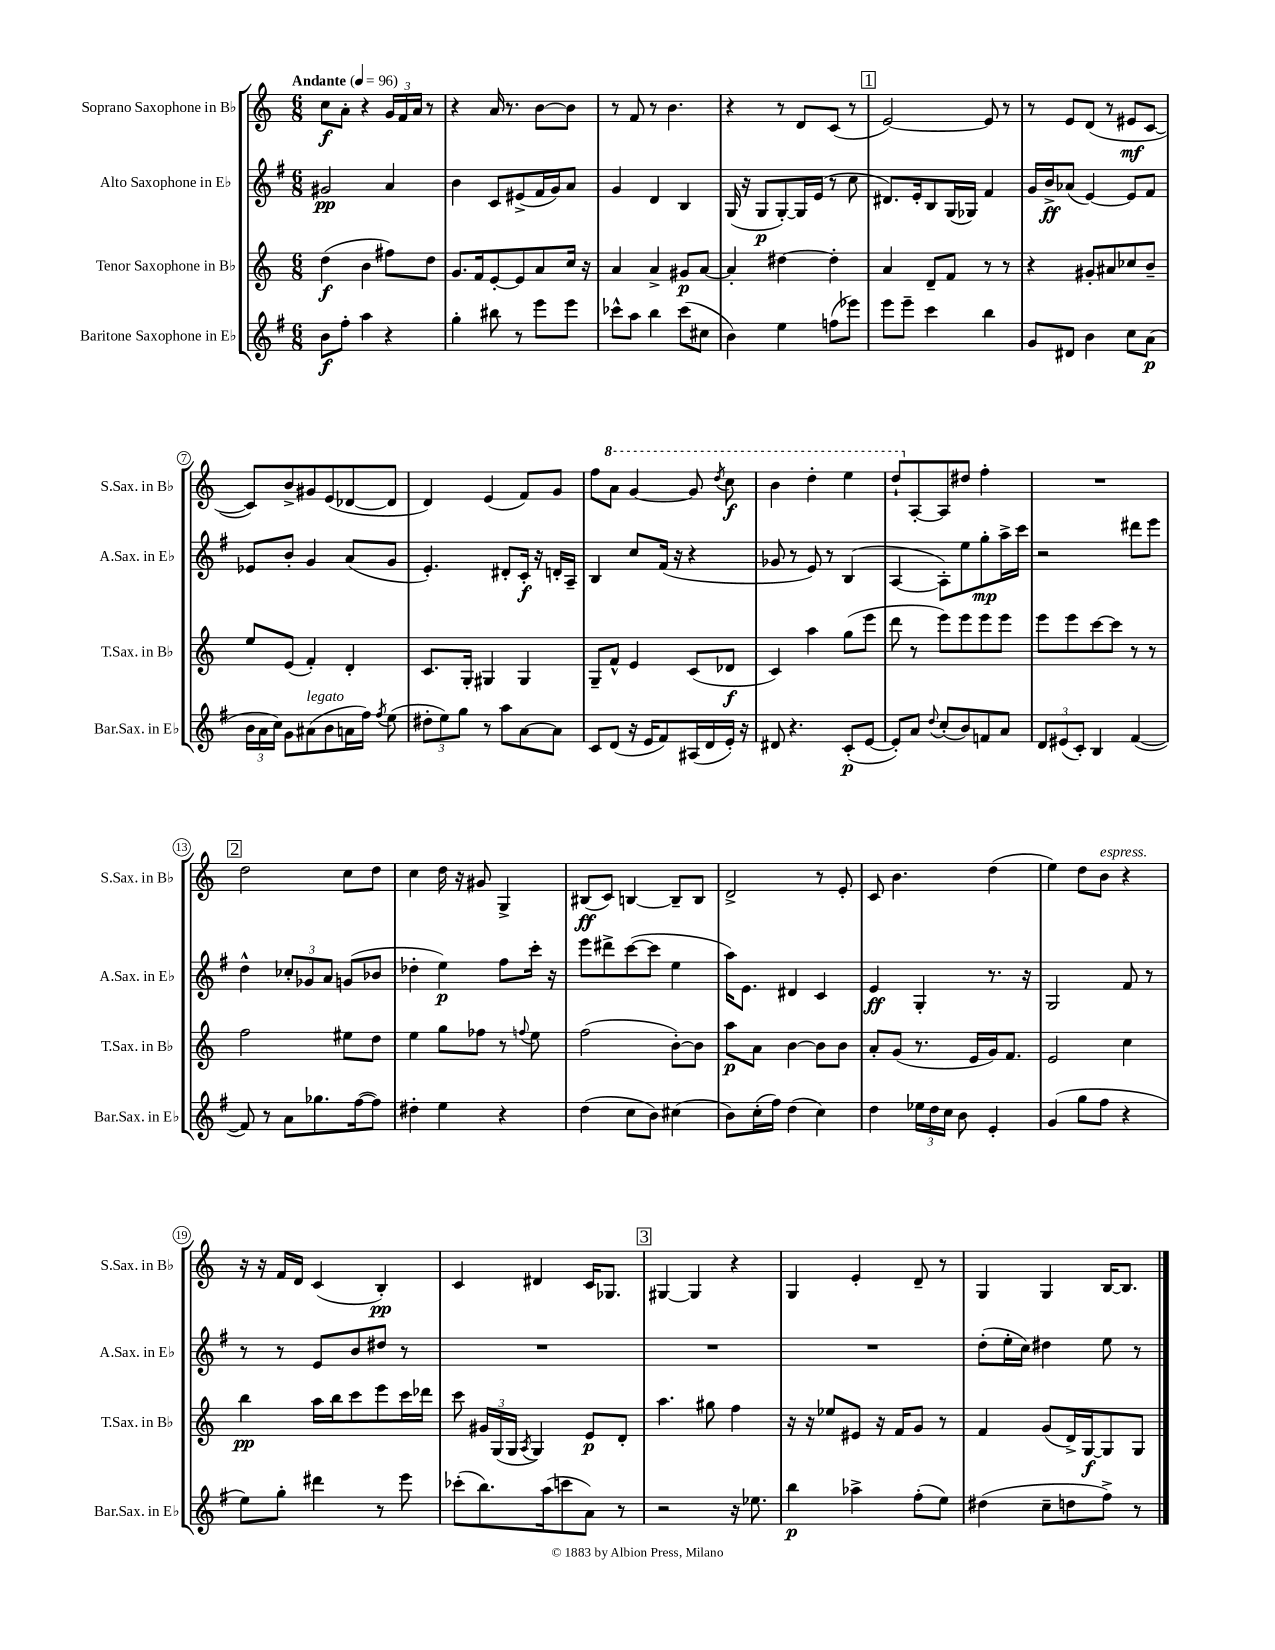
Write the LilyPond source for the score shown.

<<
\new StaffGroup <<
\new Staff = "s0" \with { instrumentName = "Soprano Saxophone in Bb" shortInstrumentName = "S.Sax. in Bb" } {
    \clef treble \key c \major \numericTimeSignature \time 6/8 \tempo "Andante" 4 = 96
    \autoBeamOff c''8[\f a'8]-. r4 \tuplet 3/2 { g'16[ f'16 a'16] } r8 |
    r4 a'16 r8. b'8[~ b'8] |
    r8 f'8 r8 b'4. |
    r4 r8 d'8[ c'8]( r8 |
    \mark \markup { \box "1" } e'2~) e'8 r8 |
    r8 e'8[ d'8]( r8 eis'8[\mf c'8]~ |
    c'8[) b'8-> gis'8 e'8( des'8~ des'8] |
    d'4) e'4( f'8[) g'8] |
    f''8[ \ottava #1 a''8] g''4~ g''8 \acciaccatura { d'''8 } c'''8\f |
    b''4 d'''4-. e'''4 |
    d'''8[-! \ottava #0 a8~-. a8 dis''8] f''4-. |
    R2. |
    \mark \markup { \box "2" } d''2 c''8[ d''8] |
    c''4 d''16 r16 gis'8 g4-> |
    bis8[\ff( c'8]) b4~ b8[-- b8] |
    d'2-> r8 e'8-. |
    c'8 b'4. d''4( |
    e''4) d''8[ b'8]^\markup { \italic "espress." } r4 |
    r16 r16 f'16[ d'16] c'4( b4-.\pp) |
    c'4 dis'4 c'16[ ges8.] |
    \mark \markup { \box "3" } gis4~ gis4 r4 |
    g4 e'4-. d'8-- r8 |
    g4 g4 b16[~ b8.] \bar "|." |
}
\new Staff = "s1" \with { instrumentName = "Alto Saxophone in Eb" shortInstrumentName = "A.Sax. in Eb" } {
    \clef treble \key g \major \numericTimeSignature \time 6/8
    \autoBeamOff gis'2\pp a'4 |
    b'4 c'8[ eis'8->( fis'16 g'16) a'8] |
    g'4 d'4 b4 |
    g16( r16 g8[\p g8~-.) g16 e'16]( r8 c''8 |
    \mark \markup { \box "1" } dis'8.[) e'16-. b8 g16( ges16]) fis'4 |
    g'16[ b'16->\ff aes'8]( e'4~) e'8[ fis'8] |
    ees'8[ b'8]-. g'4 a'8[( g'8] |
    e'4.-.) dis'8[-. c'16]-.\f r16 d'16[-. a16]-- |
    b4 c''8[ fis'16]( r16 r4 |
    ges'8 r8 e'8) r8 b4( |
    a4~ a8[-.) e''8 g''8-.\mp a''16-> c'''16] |
    r2 dis'''8[ e'''8] |
    \mark \markup { \box "2" } d''4-^ \tuplet 3/2 { ces''8[-. ges'8 a'8] } g'8[( bes'8] |
    des''4-. e''4\p) fis''8[ c'''16]-. r16 |
    e'''8[ dis'''8-> c'''8~( c'''8] e''4 |
    a''16[) e'8.] dis'4 c'4 |
    e'4\ff g4-. r8. r16 |
    g2 fis'8 r8 |
    r8 r8 e'8[ b'8 dis''8] r8 |
    R2. |
    \mark \markup { \box "3" } R2. |
    R2. |
    d''8[-.( e''16-. c''16]) dis''4 e''8 r8 \bar "|." |
}
\new Staff = "s2" \with { instrumentName = "Tenor Saxophone in Bb" shortInstrumentName = "T.Sax. in Bb" } {
    \clef treble \key c \major \numericTimeSignature \time 6/8
    \autoBeamOff d''4\f( b'4 fis''8[) d''8] |
    g'8.[ f'16 e'8~-. e'8 a'8 c''16] r16 |
    a'4 a'4-> gis'8[\p a'8]~ |
    a'4-. dis''4~ dis''4-. |
    \mark \markup { \box "1" } a'4 d'8[-- f'8] r8 r8 |
    r4 gis'8[-. ais'8 ces''8 b'8]-- |
    e''8[ e'8]( f'4-.) d'4-. |
    c'8.[ g16]-. gis4 gis4 |
    g8[-- f'8]-^ e'4 c'8[( des'8]\f |
    c'4) a''4 g''8[( e'''8] |
    d'''8 r8 e'''8[) e'''8 e'''8 e'''8] |
    e'''8[ e'''8 c'''8~ c'''8] r8 r8 |
    \mark \markup { \box "2" } f''2 eis''8[ d''8] |
    e''4 g''8[ fes''8] r8 \appoggiatura { f''8 } e''8 |
    f''2( b'8[~-.) b'8] |
    a''8[\p a'8] b'4~ b'8[ b'8] |
    a'8[-. g'8]( r8. e'16[ g'16) f'8.] |
    e'2 c''4 |
    b''4\pp a''16[ b''16 c'''8 e'''8 c'''16 des'''16] |
    c'''8 \tuplet 3/2 { gis'16[ g16( g16] } \acciaccatura { a8 } g4) e'8[\p d'8]-. |
    \mark \markup { \box "3" } a''4. gis''8 f''4 |
    r16 r16 ees''8[ eis'8] r16 f'16[ g'8] r8 |
    f'4 g'8[( d'16->) g16~\f g8 g8] \bar "|." |
}
\new Staff = "s3" \with { instrumentName = "Baritone Saxophone in Eb" shortInstrumentName = "Bar.Sax. in Eb" } {
    \clef treble \key g \major \numericTimeSignature \time 6/8
    \autoBeamOff b'8[\f fis''8]-. a''4 r4 |
    g''4-. bis''8 r8 e'''8[ e'''8] |
    ces'''8[-^ a''8] b''4 ces'''8[( cis''8] |
    b'4) e''4 f''8[( ees'''8]) |
    \mark \markup { \box "1" } e'''8[ e'''8]-- c'''4 b''4 |
    g'8[ dis'8] b'4 c''8[ a'8]\p( |
    \tuplet 3/2 { b'16[ a'16 c''16]) } g'8[ ais'8^\markup { \italic "legato" }( b'8 a'16 fis''16]) \acciaccatura { fis''8 } e''8( |
    \tuplet 3/2 { dis''8[-. e''8) g''8] } r8 a''8[ a'8~ a'8] |
    c'8[ d'8]( r16 e'16[ fis'8) ais16( d'16 e'16]-.) r16 |
    dis'8 r4. c'8[-.\p( e'8]~ |
    e'8[-.) a'8] \appoggiatura { d''8 } c''8[-.( b'8) f'8 a'8] |
    \tuplet 3/2 { d'8[ eis'8( c'8]-.) } b4 fis'4~( |
    \mark \markup { \box "2" } fis'8) r8 a'8[ ges''8. fis''16~( fis''8]) |
    dis''4-. e''4 r4 |
    d''4( c''8[ b'8]) cis''4( |
    b'8[) c''16-.( fis''16]) d''4( c''4) |
    d''4 \tuplet 3/2 { ees''16[ d''16 c''16] } b'8 e'4-. |
    g'4( g''8[ fis''8] r4 |
    e''8[) g''8]-. dis'''4 r8 e'''8 |
    ces'''8[-.( b''8.) a''16( c'''8 a'8]) r8 |
    \mark \markup { \box "3" } r2 r16 ees''8. |
    b''4\p aes''4-> fis''8[-.( e''8]) |
    dis''4( c''8[-- d''8 fis''8]->) r8 \bar "|." |
}
>>
>>
\layout { \context { \Score \override BarNumber.stencil = #(make-stencil-circler 0.1 0.3 ly:text-interface::print) } }
